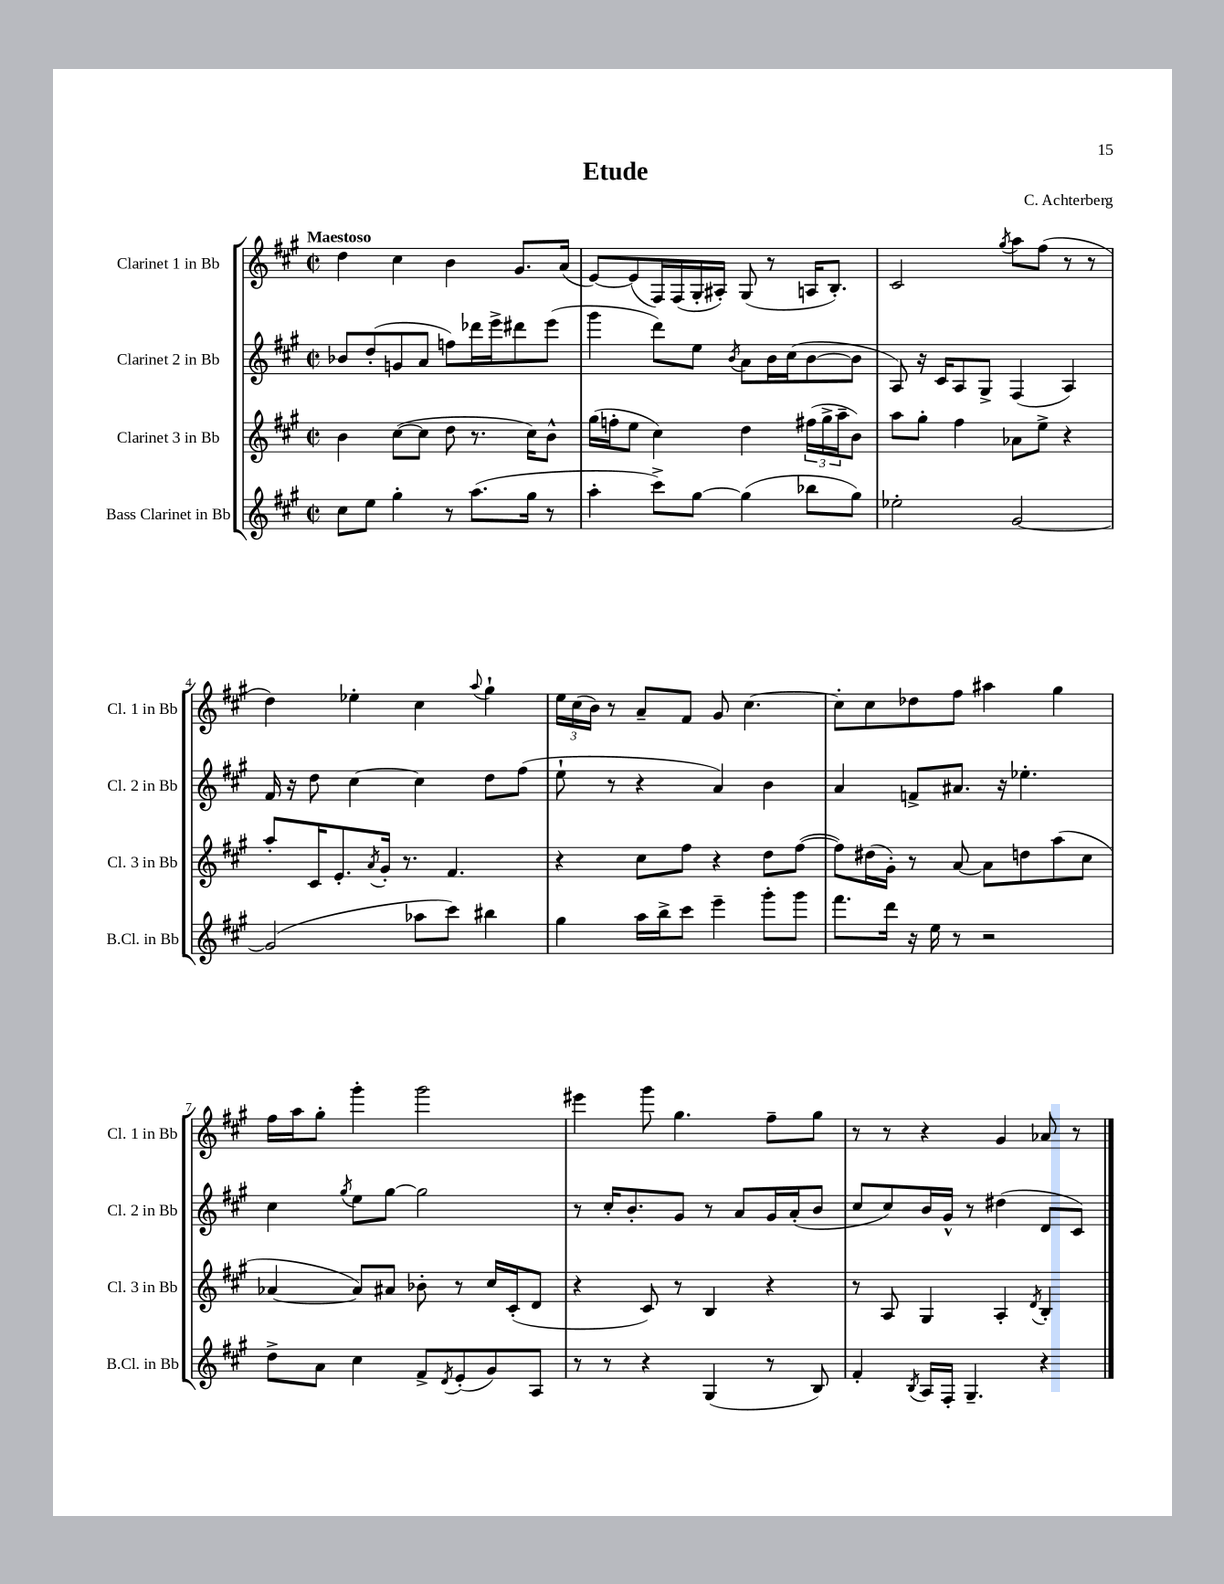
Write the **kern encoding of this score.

**kern	**kern	**kern	**kern
*part4	*part3	*part2	*part1
*staff4	*staff3	*staff2	*staff1
*I"Bass Clarinet in Bb	*I"Clarinet 3 in Bb	*I"Clarinet 2 in Bb	*I"Clarinet 1 in Bb
*I'B.Cl. in Bb	*I'Cl. 3 in Bb	*I'Cl. 2 in Bb	*I'Cl. 1 in Bb
*clefG2	*clefG2	*clefG2	*clefG2
*k[f#c#g#]	*k[f#c#g#]	*k[f#c#g#]	*k[f#c#g#]
*M2/2	*M2/2	*M2/2	*M2/2
*met(c|)	*met(c|)	*met(c|)	*met(c|)
=1	=1	=1	=1
!	!	!	!LO:TX:a:B:t=Maestoso
8cc#\L	4b\	8b-X/L	4dd\
8ee\J	.	(8dd'/	.
4gg#'\	([8cc#\L	8gn/	4cc#\
.	8cc#\J]	8a/J	.
8r	8dd\	8ffn\L)	4b\
(8.aa\L	8.r	16ddd-X\L	.
.	.	16eee^\J	.
.	.	8ddd#X\	8.g#/L
16gg#\Jk	16cc#\KL)	.	.
8r	8b^^\J	(8eee\J	.
.	.	.	(16a/Jk
=2	=2	=2	=2
4aa'\	(16gg#\LL	4ggg#\	[8e/L)
.	16ffn'\J	.	.
.	8ee\J	.	(8e/]
8ccc#^\L)	4cc#\)	8ddd\L)	16F#/L)
.	.	.	(16F#/
[8gg#\J	.	8ee\J	16G#'/
.	.	.	16A#X'/JJ)
.	.	8qb/	.
(4gg#\]	4dd\	8a\L	(8G#/
.	.	16b\L	8r
.	.	(16cc#\J	.
8bb-X\L	(24ff#X\LL	[8b\	16An/KL
.	24gg#^\	.	.
.	.	.	8.B'/J)
.	24aa~\J	.	.
8gg#\J)	8b\J)	8b\J]	.
=3	=3	=3	=3
2ee-X'\	8aa\L	8A/)	2c#/
.	8gg#'\J	16r	.
.	.	16c#/KL	.
.	4ff#\	8A/	.
.	.	8G#^/J	.
.	.	.	8qgg#/
[2g#/	8a-X\L	(4F#/	8aa\L
.	8ee^\J	.	(8ff#\J
.	4r	4A/)	8r
.	.	.	8r
!!LO:LB:g=z
=4	=4	=4	=4
(2g#/]	8aa'/L	16f#/	4dd\)
.	.	16r	.
.	16c#/K	8dd\	.
.	8.e'/	.	.
.	.	[4cc#\	4ee-X'\
.	8qa/	.	.
.	16g#'/Jk	.	.
.	8.r	.	.
8aa-X\L	.	4cc#\]	4cc#\
8ccc#\J)	4.f#/	.	.
.	.	.	8qqaa/
4bb#X\	.	8dd\L	4gg#`\
.	.	(8ff#\J	.
=5	=5	=5	=5
4gg#\	4r	8ee`\	24ee\LL
.	.	.	(24cc#\
.	.	.	24b\JJ)
.	.	8r	8r
16aa\LL	8cc#\L	4r	8a~/L
16bb^\J	.	.	.
8ccc#\J	8ff#\J	.	8f#/J
4eee~\	4r	4a/)	8g#/
.	.	.	[4.cc#\
8ggg#'\L	8dd\L	4b\	.
8ggg#\J	([8ff#\J	.	.
=6	=6	=6	=6
8.fff#\L	8ff#\L])	4a/	8cc#'\L]
.	(16dd#X\L	.	8cc#\
16ddd\Jk	16g#'\JJ)	.	.
16r	8r	8fn^/L	8dd-X\
16ee\	.	.	.
8r	[8a/	8.a#X/J	8ff#\J
2r	8a\L]	.	4aa#X\
.	.	16r	.
.	8ddn\	4.ee-X'\	.
.	(8aa\	.	4gg#\
.	8cc#\J	.	.
!!LO:LB:g=z
=7	=7	=7	=7
8dd^\L	[4a-X/	4cc#\	16ff#\LL
.	.	.	16aa\J
8a\J	.	.	8gg#'\J
.	.	8qgg#/	.
4cc#\	8a-/L])	8ee\L	4ggg#'\
.	8a#X/J	[8gg#\J	.
8f#^/L	8b-X'\	2gg#\]	2ggg#\
8qd/	.	.	.
(8e'/	8r	.	.
8g#/)	16cc#/LL	.	.
.	(16c#'/J	.	.
8A/J	8d/J	.	.
=8	=8	=8	=8
8r	4r	8r	4eee#X\
8r	.	16cc#'/KL	.
.	.	8.b'/	.
4r	8c#/)	.	8ggg#\
.	8r	8g#/J	4.gg#\
(4G#/	4B/	8r	.
.	.	8a/L	.
8r	4r	16g#/L	8ff#~\L
.	.	(16a'/J	.
8B/)	.	8b/J	8gg#\J
=9	=9	=9	=9
4f#'/	8r	8cc#/L	8r
.	8A/	8cc#/)	8r
8qB/	.	.	.
16A/LL	4G#/	16b/L	4r
16F#'/JJ	.	16g#^^/JJ	.
4.G#~/	.	8r	.
.	4A'/	(4dd#X\	4g#/
.	8qd/	.	.
4r	4B'/	8d/L	8a-X/
.	.	8c#/J)	8r
==	==	==	==
*-	*-	*-	*-
